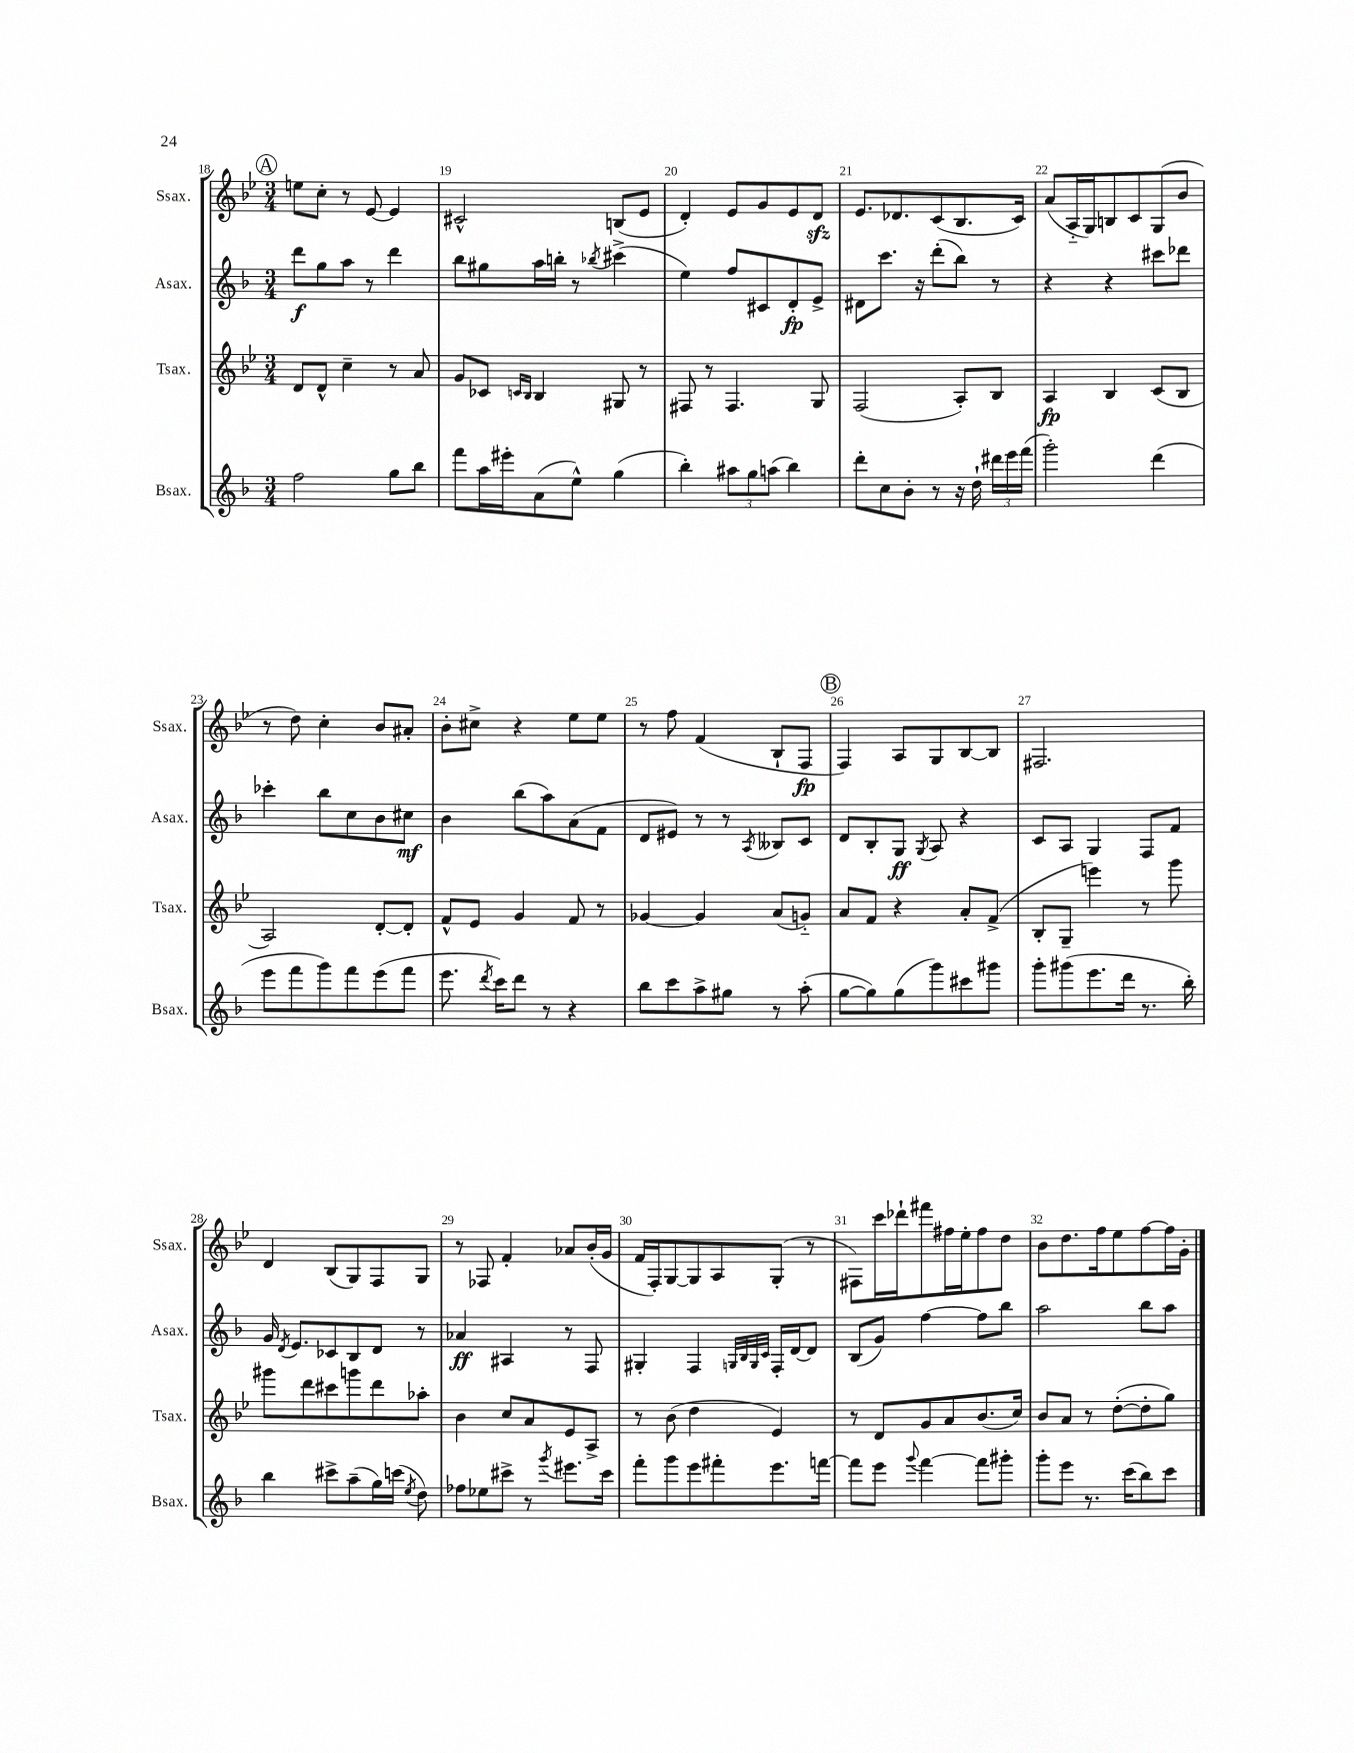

**kern	**kern	**kern	**kern
*staff4	*staff3	*staff2	*staff1
*clefG2	*clefG2	*clefG2	*clefG2
*k[b-]	*k[b-e-]	*k[b-]	*k[b-e-]
*M3/4	*M3/4	*M3/4	*M3/4
2ff	8d	8ddd	8ee
.	8d^^	8gg	8cc'
.	4cc~	8aa	8r
.	.	8r	[8e-
8gg	8r	4ddd	4e-]
8bb-	8a	.	.
=	=	=	=
8fff	8g	8bb-	2c#^^
16aa	8c-	8gg#	.
16eee#'	.	.	.
.	16qqc	.	.
.	16qqB-	.	.
(8a	4B-	16aa	.
.	.	16bb'	.
8ee^^)	.	8r	.
.	.	8qbb-	.
(4gg	8G#	(4ccc#^	(8B
.	8r	.	8e-
=	=	=	=
4bb-')	8F#	4ee)	4d')
.	8r	.	.
12aa#	4.F#	8ff	8e-
12gg	.	.	.
.	.	8c#	8g
(12aa	.	.	.
4bb-)	.	8d'	8e-
.	8G	8e^	8d
=	=	=	=
8ddd'	(2F	8d#	8.e-
8cc	.	8.ccc	.
.	.	.	8.d-
8b-'	.	.	.
.	.	16r	.
8r	.	(8ddd'	(8c
16r	8A')	8bb-)	8.B-
16dd`	.	.	.
24ddd#	8B-	8r	.
24eee	.	.	.
.	.	.	16c)
(24fff	.	.	.
=	=	=	=
2ggg')	4A	4r	(8a
.	.	.	16A'~
.	.	.	16G)
.	4B-	4r	8B
.	.	.	8c
(4ddd	(8c	8ccc#	(8G
.	8B-	8ddd-	8b-
=	=	=	=
8eee	2A)	4ccc-'	8r
8fff	.	.	8dd)
8ggg)	.	8bb-	4cc'
8fff	.	8cc	.
(8eee	[8d'	8b-	8b-
8fff	8d']	8cc#	8a#'
=	=	=	=
8.eee	8f^^	4b-	8b-'
.	8e-	.	8cc#^
8qddd	.	.	.
16ccc)	.	.	.
8ddd	4g	(8bb-	4r
8r	.	8aa)	.
4r	8f	(8a	8ee-
.	8r	8f	8ee-
=	=	=	=
8bb-	[4g-	8d	8r
8ccc	.	8e#)	8ff
8aa^	4g-]	8r	(4f
8gg#	.	8r	.
.	.	8qA	.
8r	(8a	8B--	8B-`
(8aa'	8g'~)	8c	8F
=	=	=	=
[8gg	8a	8d	4F)
8gg])	8f	8B-'	.
(8gg	4r	8G	8A
.	.	8qG	.
8ggg)	.	8A	8G
8ccc#	8a'	4r	[8B-
8ggg#	(8f^	.	8B-]
=	=	=	=
8ggg'	8B-'	8c	2.F#
(8ggg#	8G~	8A	.
8.eee	4eee)	4G	.
16ddd	.	.	.
8.r	8r	8F	.
.	8ggg	8f	.
16bb-')	.	.	.
=	=	=	=
4bb-	8ggg#	16g	4d
.	.	8qd	.
.	.	8.e	.
.	8ddd	.	.
8ccc#^	8ccc#	8c-	(8B-
(8aa~	8ggg	8B-	8G)
16gg)	8ddd	8d	8F
(16ccc	.	.	.
8qee	.	.	.
8dd)	8aa-'	8r	8G
=	=	=	=
8ff-	4b-	4a-	8r
8ee-	.	.	8F-
8ccc#^	8cc	4A#	4f'
8r	8a	.	.
8qggg	.	.	.
8.eee#	8e-	8r	8a-
.	8A^	8F	(16b-'
16ccc#	.	.	16g
=	=	=	=
8fff'	8r	4G#'	16f
.	.	.	16F')
8ggg	(8b-	.	[8G
8eee	4dd	4F	8G]
8fff#'	.	.	8A
.	.	32qqG	.
.	.	32qqB-	.
.	.	32qqG	.
.	.	32qqc	.
8.eee	4e-)	16F'	(8G'
.	.	[16d	.
.	.	8d]	8r
[16fff	.	.	.
=	=	=	=
8fff]	8r	(8B-	8F#)
8eee	8d	8g)	16ccc
.	.	.	16ddd-`
8qqggg	.	.	.
[4fff	8g	[4ff	8fff#
.	8a	.	16ff#
.	.	.	16ee-'
8fff]	(8.b-	8ff]	8ff#
8ggg#'	.	8bb-	8dd
.	16cc)	.	.
=	=	=	=
8ggg'	8b-	2aa	8b-
8eee	8a	.	8.dd
8.r	8r	.	.
.	.	.	16ff
.	([8dd'	.	8ee-
(16ccc	.	.	.
8bb-)	8dd']	8bb-	[8ff
8ccc	8gg)	8aa	16ff]
.	.	.	16g'
==	==	==	==
*-	*-	*-	*-
